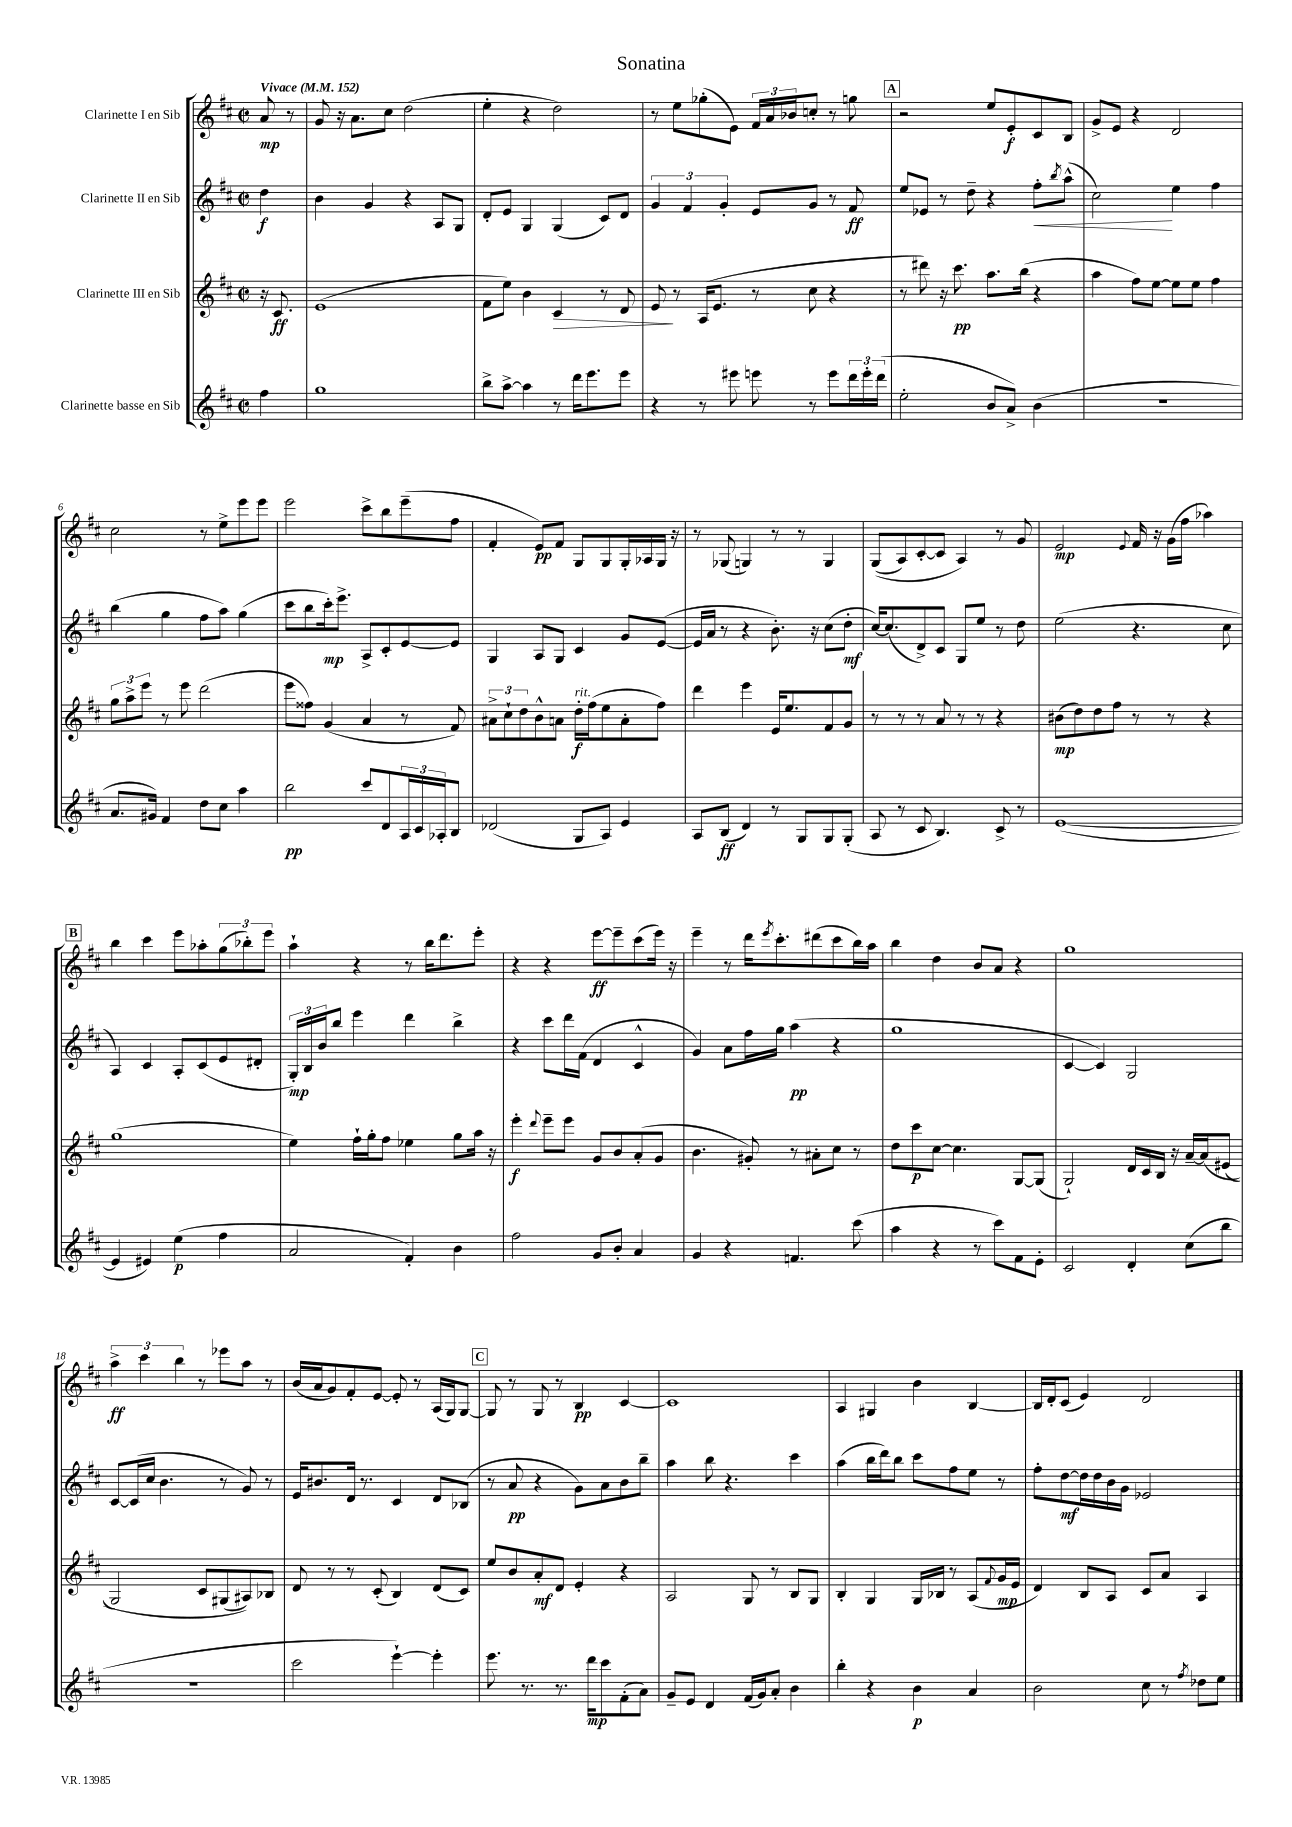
\header { title = "Sonatina" }
<<
\new StaffGroup <<
\new Staff = "s0" \with { instrumentName = "Clarinette I en Sib" } {
    \clef treble \key d \major \defaultTimeSignature \time 2/2 \partial 4 \tempo "Vivace" 4 = 152
    a'8\mp r8 |
    g'8 r16 a'8. cis''8 d''2( |
    e''4-. r4 d''2) |
    r8 e''8 ges''8-.( e'8) \tuplet 3/2 { fis'16 a'16 bes'16 } c''8-. r8 g''8 |
    \mark \markup { \box "A" } r2 e''8 e'8-.\f cis'8 b8 |
    g'8-> e'8 r4 d'2 |
    cis''2 r8 e''8-> e'''8 e'''8 |
    e'''2 cis'''8-> b''8 e'''8--( fis''8 |
    fis'4-. e'8\pp) fis'8 g8 g8 g16-. aes16 g16 r16 |
    r8 ges8( g4) r8 r8 g4 |
    g8(\( a8) cis'8~-. cis'8 a4\) r8 g'8 |
    e'2\mp \appoggiatura { e'8 } fis'16 r16 g'16( fis''16 aes''4) |
    \mark \markup { \box "B" } b''4 cis'''4 e'''8 aes''8-. \tuplet 3/2 { g''8( bes''8-.) e'''8 } |
    a''4-! r4 r8 b''16 d'''8. e'''8-. |
    r4 r4 e'''8~\ff e'''8-- cis'''8( e'''16) r16 |
    e'''4-- r8 d'''16 \acciaccatura { e'''8 } cis'''8.-. dis'''8( cis'''8 b''16) a''16 |
    b''4 d''4 b'8 a'8 r4 |
    g''1 |
    \tuplet 3/2 { a''4->\ff cis'''4 b''4 } r8 ees'''8 a''8 r8 |
    b'16( a'16 g'8) fis'8-. e'8~ e'8-. r8 a16( g16) g8~ |
    \mark \markup { \box "C" } g8 r8 g8 r8 b4\pp cis'4~ |
    cis'1 |
    a4 gis4 b'4 b4~ |
    b16 d'16-. cis'8( e'4) d'2 \bar "|." |
}
\new Staff = "s1" \with { instrumentName = "Clarinette II en Sib" } {
    \clef treble \key d \major \defaultTimeSignature \time 2/2 \partial 4
    d''4\f |
    b'4 g'4 r4 a8 g8 |
    d'8-. e'8 g4 g4( cis'8) d'8 |
    \tuplet 3/2 { g'4 fis'4 g'4-. } e'8 g'8 r8 fis'8\ff |
    \mark \markup { \box "A" } e''8 ees'8 r8 d''8-- r4 fis''8-.\< \acciaccatura { b''8 } a''8-^( |
    cis''2\!) e''4 fis''4 |
    b''4( g''4 fis''8 a''8) g''4( |
    cis'''8 b''8 cis'''16-.\mp) e'''8.-> a8-> cis'8-. e'8~ e'8 |
    g4 a8 g8 cis'4 g'8 e'8~( |
    e'16 a'16 r8 r4 b'8.-.) r16 cis''8( d''8-.\mf |
    cis''16~) cis''8.( d'8->) cis'8 g8 e''8 r8 d''8 |
    e''2( r4. cis''8 |
    \mark \markup { \box "B" } a4) cis'4 a8-. cis'8( e'8 dis'8-. |
    \tuplet 3/2 { g16-.\mp) b16 b'16 } b''8 e'''4 d'''4 b''4-> |
    r4 cis'''8 d'''16 fis'16( d'4 cis'4-^ |
    g'4) a'8 fis''16 g''16 a''4\pp( r4 |
    g''1 |
    cis'4~ cis'4) g2 |
    cis'8~ cis'16( cis''16 b'4. r8 g'8) r8 |
    e'16 bis'8. d'16 r8. cis'4 d'8 bes8( |
    \mark \markup { \box "C" } r8 a'8\pp r4 g'8) a'8 b'8 b''8-- |
    a''4 b''8 r4. cis'''4 |
    a''4( b''16 d'''16) b''8 cis'''8 fis''8 e''8 r8 |
    fis''8-. d''8~\mf d''16 d''16 b'16 g'16 ees'2 \bar "|." |
}
\new Staff = "s2" \with { instrumentName = "Clarinette III en Sib" } {
    \clef treble \key d \major \defaultTimeSignature \time 2/2 \partial 4
    r16 cis'8.\ff |
    e'1( |
    fis'8 e''8) b'4 cis'4\> r8 d'8 |
    e'8\! r8 a16( e'8. r8 cis''8 r4 |
    \mark \markup { \box "A" } r8 dis'''8) r16 cis'''8.\pp a''8. b''16( r4 |
    a''4 fis''8) e''8~ e''8 e''8 fis''4 |
    \tuplet 3/2 { g''8 a''8-> e'''8 } r8 e'''8 d'''2( |
    e'''8 fisis''8) g'4( a'4 r8 fis'8) |
    \tuplet 3/2 { ais'8-> cis''8-! d''8 } b'8-^ a'8 d''16-.\f^\markup { \italic "rit." } fis''16( e''8 a'8-. fis''8) |
    d'''4 e'''4 e'16 e''8. fis'8 g'8 |
    r8 r8 r8 a'8 r8 r8 r4 |
    bis'8\mp( d''8) d''8 fis''8 r8 r8 r4 |
    \mark \markup { \box "B" } g''1( |
    e''4) fis''16-! g''16-. fis''8 ees''4 g''8 a''16 r16 |
    e'''4-.\f \appoggiatura { d'''8 } e'''8-- e'''8 g'8 b'8 a'8-.( g'8 |
    b'4. gis'8-.) r8 ais'8-. cis''8 r8 |
    d''8 cis'''8\p cis''8~ cis''4. g8~ g8( |
    g2-!) d'16 cis'16 b16 r16 a'16~-- a'16\( eis'8( |
    g2) cis'8 gis8( ais8)\) bes8 |
    d'8 r8 r8 cis'8-.( b4) d'8( cis'8) |
    \mark \markup { \box "C" } e''8 b'8 a'8-.\mf d'8 e'4-. r4 |
    a2 g8 r8 b8 g8 |
    b4-. g4 g16 bes16 r8 a8( \appoggiatura { fis'8 } g'16\mp e'16 |
    d'4) b8 a8 cis'8 a'8 a4 \bar "|." |
}
\new Staff = "s3" \with { instrumentName = "Clarinette basse en Sib" } {
    \clef treble \key d \major \defaultTimeSignature \time 2/2 \partial 4
    fis''4 |
    g''1 |
    b''8-> a''8~-> a''4 r8 d'''16 e'''8. e'''8 |
    r4 r8 eis'''8 e'''8 r8 e'''8 \tuplet 3/2 { d'''16 e'''16-. d'''16( } |
    \mark \markup { \box "A" } e''2-. b'8 a'8->) b'4( |
    r1 |
    a'8. gis'16) fis'4 d''8 cis''8 a''4 |
    b''2\pp cis'''8 d'8 \tuplet 3/2 { a16 cis'16 aes16-. } b8 |
    des'2( g8 a8) e'4 |
    a8 b8\ff( d'4) r8 g8 g8 g8-.( |
    a8 r8 cis'8 b4.) cis'8-> r8 |
    e'1~( |
    \mark \markup { \box "B" } e'4 eis'4) e''4\p( fis''4 |
    a'2 fis'4-.) b'4 |
    fis''2 g'8 b'8-. a'4 |
    g'4 r4 f'4. cis'''8( |
    a''4 r4 r8 cis'''8) fis'8 e'8-. |
    cis'2 d'4-. cis''8( b''8 |
    R1 |
    cis'''2 e'''4~-!) e'''4-. |
    \mark \markup { \box "C" } e'''8. r8. r8. d'''16\mp cis'''8 fis'8-.( a'8) |
    g'8-- e'8 d'4 fis'16( g'16) a'8-. b'4 |
    b''4-. r4 b'4\p a'4 |
    b'2 cis''8 r8 \acciaccatura { fis''8 } des''8 e''8 \bar "|." |
}
>>
>>
